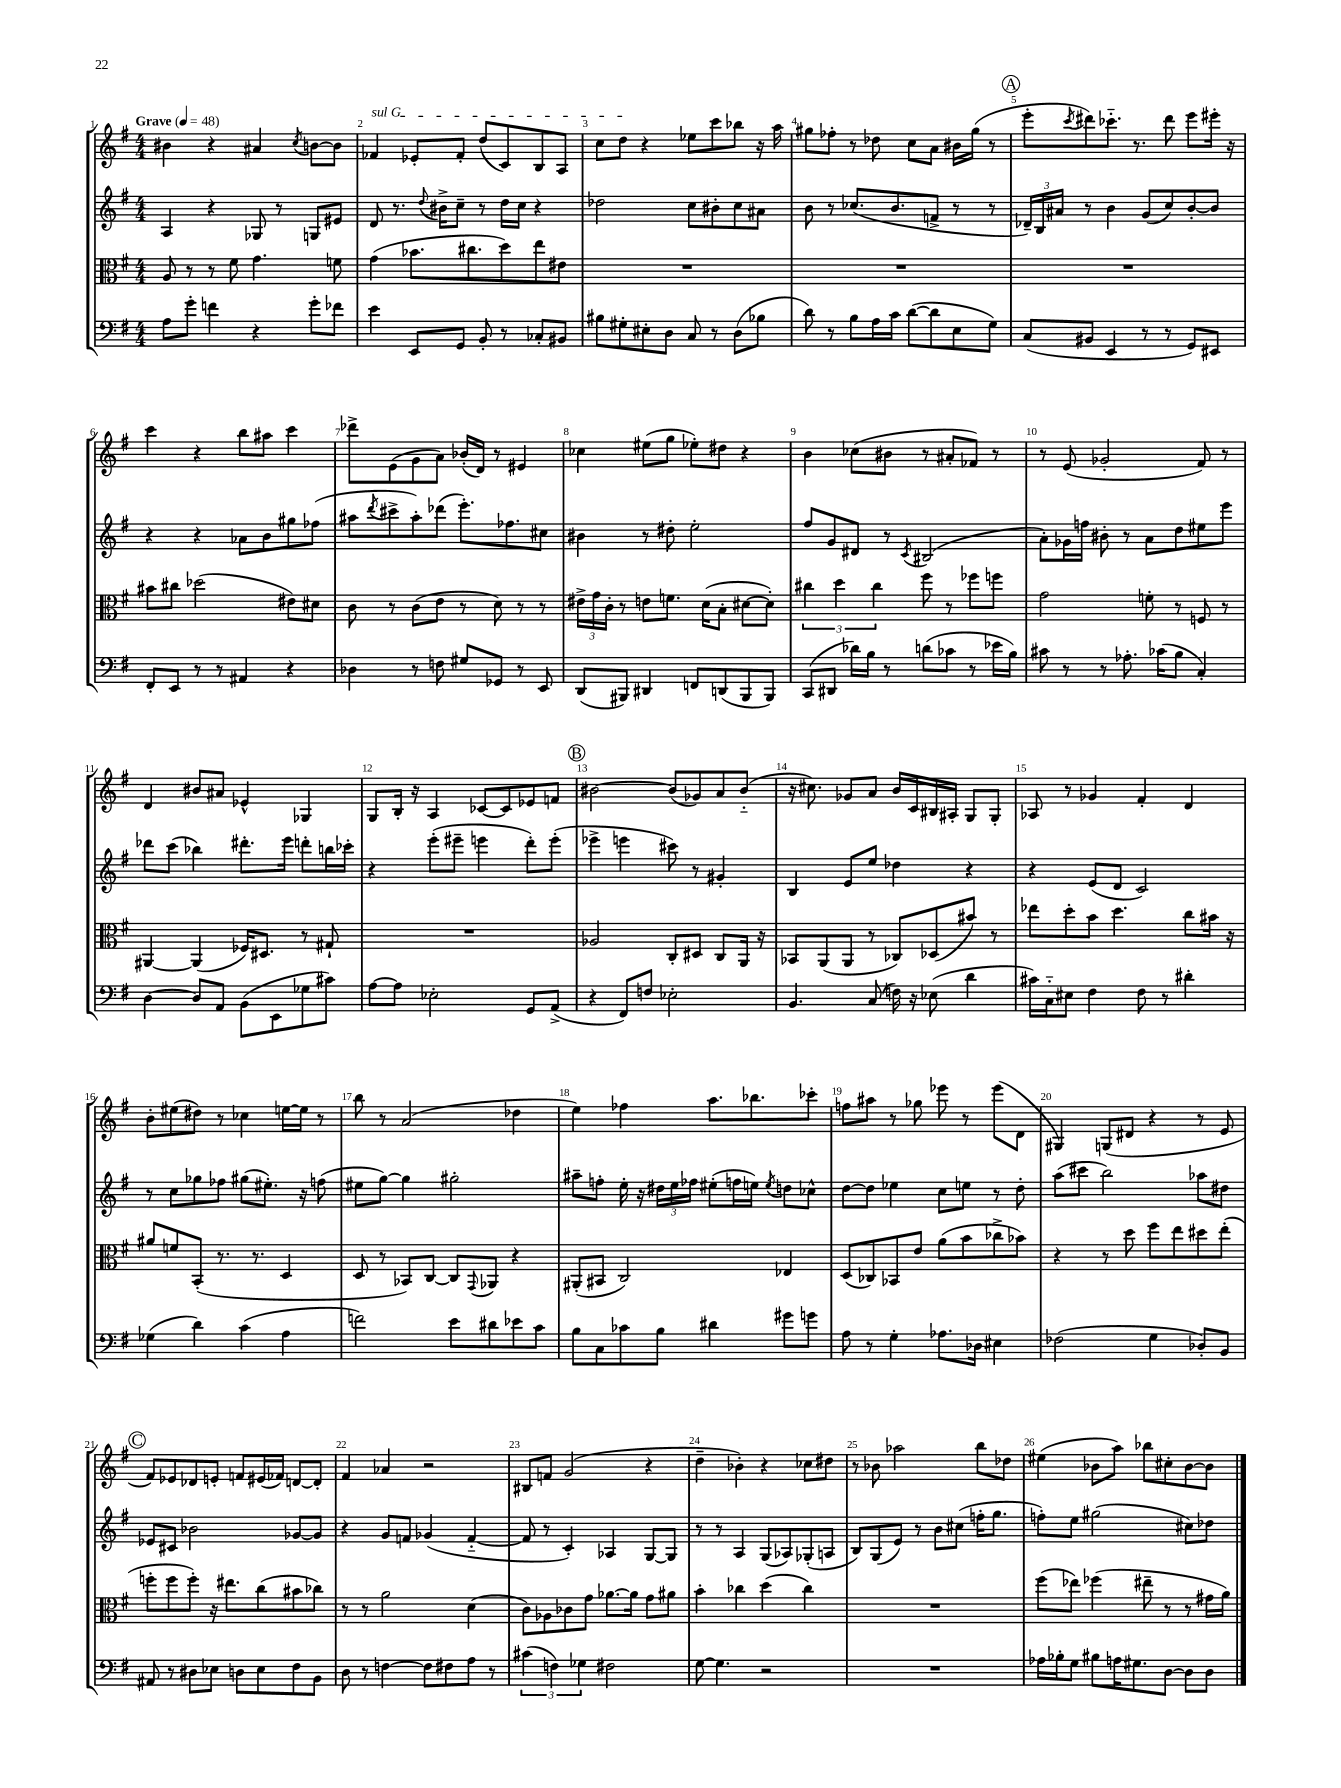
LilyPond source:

<<
\new StaffGroup <<
\new Staff = "s0" {
    \clef treble \key g \major \numericTimeSignature \time 4/4 \tempo "Grave" 4 = 48
    bis'4 r4 ais'4 \acciaccatura { c''8 } b'8~ b'8 |
    \once \override TextSpanner.bound-details.left.text = \markup { \italic "sul G" } fes'4\startTextSpan ees'8-. fes'8-. d''8( c'8) b8 a8 |
    c''8 d''8\stopTextSpan r4 ees''8 c'''8 bes''8 r16 a''16 |
    gis''8 fes''8-. r8 des''8 c''8 a'8 bis'16 gis''16( r8 |
    \mark \markup { \circle "A" } e'''8-. \acciaccatura { c'''8 } dis'''8) ces'''8.-_ r8. dis'''8 e'''8 eis'''16-. r16 |
    c'''4 r4 b''8 ais''8 c'''4 |
    des'''8-> e'8( g'8 a'8) bes'16-.( d'16) r8 eis'4 |
    ces''4 eis''8( g''8 ees''8-.) dis''8 r4 |
    b'4 ces''8( bis'8 r8 ais'8-. fes'8) r8 |
    r8 e'8( ges'2-. fis'8) r8 |
    d'4 bis'8 ais'8 ees'4-^ ges4 |
    g8 b16-. r16 a4 ces'8~ ces'8 ees'8 f'8 |
    \mark \markup { \circle "B" } bis'2~ bis'8( ges'8) a'8 bis'8-_( |
    r16 cis''8.) ges'8 a'8 b'16 c'16 bis16 ais16-. g8 g8-. |
    aes8 r8 ges'4 fis'4-. d'4 |
    b'8-. eis''8( dis''8) r8 ces''4 e''16~ e''16 r8 |
    b''8 r8 a'2( des''4 |
    e''4) fes''4 a''8. bes''8. ces'''8-. |
    f''8 ais''8 r8 ges''8 ees'''8 r8 ees'''8( d'8 |
    gis4) g8( dis'8 r4 r8 e'8 |
    \mark \markup { \circle "C" } fis'8) ees'8 des'8 e'8-. f'8 eis'16( fes'16) d'8~ d'8-. |
    fis'4 aes'4 r2 |
    bis8 f'8 g'2( r4 |
    d''4-- bes'4-.) r4 ces''8 dis''8 |
    r8 bes'8 aes''2 b''8 des''8 |
    eis''4( bes'8 a''8) bes''8 cis''8-. bes'8~ bes'8 \bar "|." |
}
\new Staff = "s1" {
    \clef treble \key g \major \numericTimeSignature \time 4/4
    a4 r4 ges8 r8 g8 eis'8 |
    d'8 r8. \appoggiatura { d''8 } bis'16-> c''8-- r8 d''16 c''16 r4 |
    des''2 c''8 bis'8-. c''8 ais'8 |
    b'8 r8 ces''8.( b'8. f'8-> r8 r8 |
    \mark \markup { \circle "A" } \tuplet 3/2 { des'16--) b16 ais'16 } r8 b'4 g'8( c''8) b'8~-. b'8 |
    r4 r4 aes'8 b'8 gis''8 fes''8( |
    ais''8 \acciaccatura { d'''8 } cis'''8-> ais''8-.) des'''8( e'''8.-.) fes''8. cis''8 |
    bis'4 r8 dis''8-. e''2-. |
    fis''8 g'8 dis'8 r8 \acciaccatura { c'8 } bis2( |
    a'8-.) ges'16 f''16 bis'8-. r8 a'8 d''8 eis''8 e'''8 |
    des'''8 c'''8( bes''4) dis'''8.-. e'''16 d'''8-. b''16 ces'''16-. |
    r4 e'''8-.( eis'''8-- e'''4 d'''8-.) e'''8-.( |
    \mark \markup { \circle "B" } ees'''4-> e'''4 cis'''8) r8 gis'4-. |
    b4 e'8 e''8 des''4 r4 |
    r4 e'8( d'8 c'2) |
    r8 c''8 ges''8 fes''8 gis''8( eis''8.-.) r16 f''8( |
    eis''8 g''8~) g''4 gis''2-. |
    ais''8-- f''8-. e''16-. r16 \tuplet 3/2 { dis''16 e''16 fes''16 } eis''8-.( f''16 e''16) \acciaccatura { e''8 } d''8 ces''8-^ |
    d''8~ d''8 ees''4 c''8 e''8 r8 d''8-. |
    a''8( cis'''8 b''2) aes''8 dis''8 |
    \mark \markup { \circle "C" } ees'8 cis'8 bes'2 ges'8~ ges'8 |
    r4 g'8 f'8 ges'4( f'4~-_ |
    f'8 r8 c'4-.) aes4 g8~ g8 |
    r8 r8 a4 g8( aes8) ges8-.( a8 |
    b8) g8( e'8) r8 b'8 cis''8( f''16-. g''8. |
    f''8-.) e''8 gis''2( cis''8) des''8 \bar "|." |
}
\new Staff = "s2" {
    \clef alto \key g \major \numericTimeSignature \time 4/4
    a8 r8 r8 fis'8 g'4. f'8 |
    g'4( bes'8. cis''8. d''8) e''8 eis'8 |
    R1 |
    R1 |
    \mark \markup { \circle "A" } R1 |
    bis'8 cis''8 des''2( eis'8) dis'8 |
    c'8 r8 c'8( e'8 r8 d'8) r8 r8 |
    \tuplet 3/2 { eis'16-> g'16 c'16-. } r8 e'8 f'8. d'16( b8-. dis'8~ dis'8-.) |
    \tuplet 3/2 { cis''4 d''4 cis''4 } fis''8 r8 fes''8 f''8 |
    g'2 f'8-. r8 f8 r8 |
    ais,4~ ais,4( fes16) dis8. r8 gis8-! |
    R1 |
    \mark \markup { \circle "B" } aes2 c8-. dis8 c8 a,16 r16 |
    bes,8 a,8( a,8 r8 ces8) des8( bis'8) r8 |
    ees''8 d''8-. b'8 d''4. c''8 bis'16 r16 |
    ais'8 f'8 b,8-.( r8. r8. d4 |
    d8 r8 bes,8) c8~ c8 \appoggiatura { g,8 } aes,8 r4 |
    ais,8-.( bis,8 c2) ees4 |
    d8( ces8) bes,8 e'8 a'8( b'8 ces''8-> bes'8) |
    r4 r8 d''8 fis''8 e''8 dis''8 e''8-.( |
    \mark \markup { \circle "C" } f''8-. f''8 f''8-.) r16 eis''8. c''8( bis'8 ces''8) |
    r8 r8 a'2 d'4( |
    c'8) aes8 ces'8 g'8 aes'8.~ aes'16 g'8 ais'8 |
    b'4-. ces''4 d''4( ces''4) |
    R1 |
    fis''8( ees''8) fes''4( eis''8-- r8 r8 gis'16 a'16) \bar "|." |
}
\new Staff = "s3" {
    \clef bass \key g \major \numericTimeSignature \time 4/4
    a8 g'8-. f'4 r4 g'8-. fes'8 |
    e'4 e,8 g,8 b,8-. r8 ces8-. bis,8 |
    bis8 gis8-. eis8-. d8 c8 r8 d8( bes8 |
    d'8) r8 b8 a16 c'16 d'8~( d'8 e8 g8) |
    \mark \markup { \circle "A" } c8( bis,8 e,4 r8 r8 g,8) eis,8 |
    fis,8-. e,8 r8 r8 ais,4 r4 |
    des4 r8 f8 gis8 ges,8 r8 e,8 |
    d,8( bis,,8) dis,4 f,8 d,8( bis,,8 bis,,8) |
    c,8( dis,8 des'16) b16 r8 d'8( ces'8 r8 ees'16 b16) |
    cis'8 r8 r8 aes8.-. ces'16( b8 c4-.) |
    d4~ d8 a,8 b,8( e,8 ges8 cis'8) |
    a8~ a8 ees2-. g,8 a,8->( |
    \mark \markup { \circle "B" } r4 fis,8) f8 ees2-. |
    b,4. c8( f16) r16 ees8( d'4 |
    cis'16) c16-_ eis8 fis4 fis8 r8 dis'4-. |
    ges4( d'4) c'4( a4 |
    f'2) e'8 dis'8 ees'8 c'8 |
    b8 c8 ces'8 b8 dis'4 gis'8 g'8 |
    a8 r8 g4-. aes8. des16 eis4 |
    fes2( g4 des8-.) b,8 |
    \mark \markup { \circle "C" } ais,8 r8 dis8 ees8 d8 ees8 fis8 b,8 |
    d8 r8 f4~ f8 fis8 a8 r8 |
    \tuplet 3/2 { cis'4( f4) ges4 } fis2 |
    g8~ g4. r2 |
    R1 |
    aes16 bes16-. g8 bis8 a16 gis8. d8~ d8 d8 \bar "|." |
}
>>
>>
\layout { \context { \Score \override BarNumber.break-visibility = ##(#f #t #t) barNumberVisibility = #all-bar-numbers-visible } }
